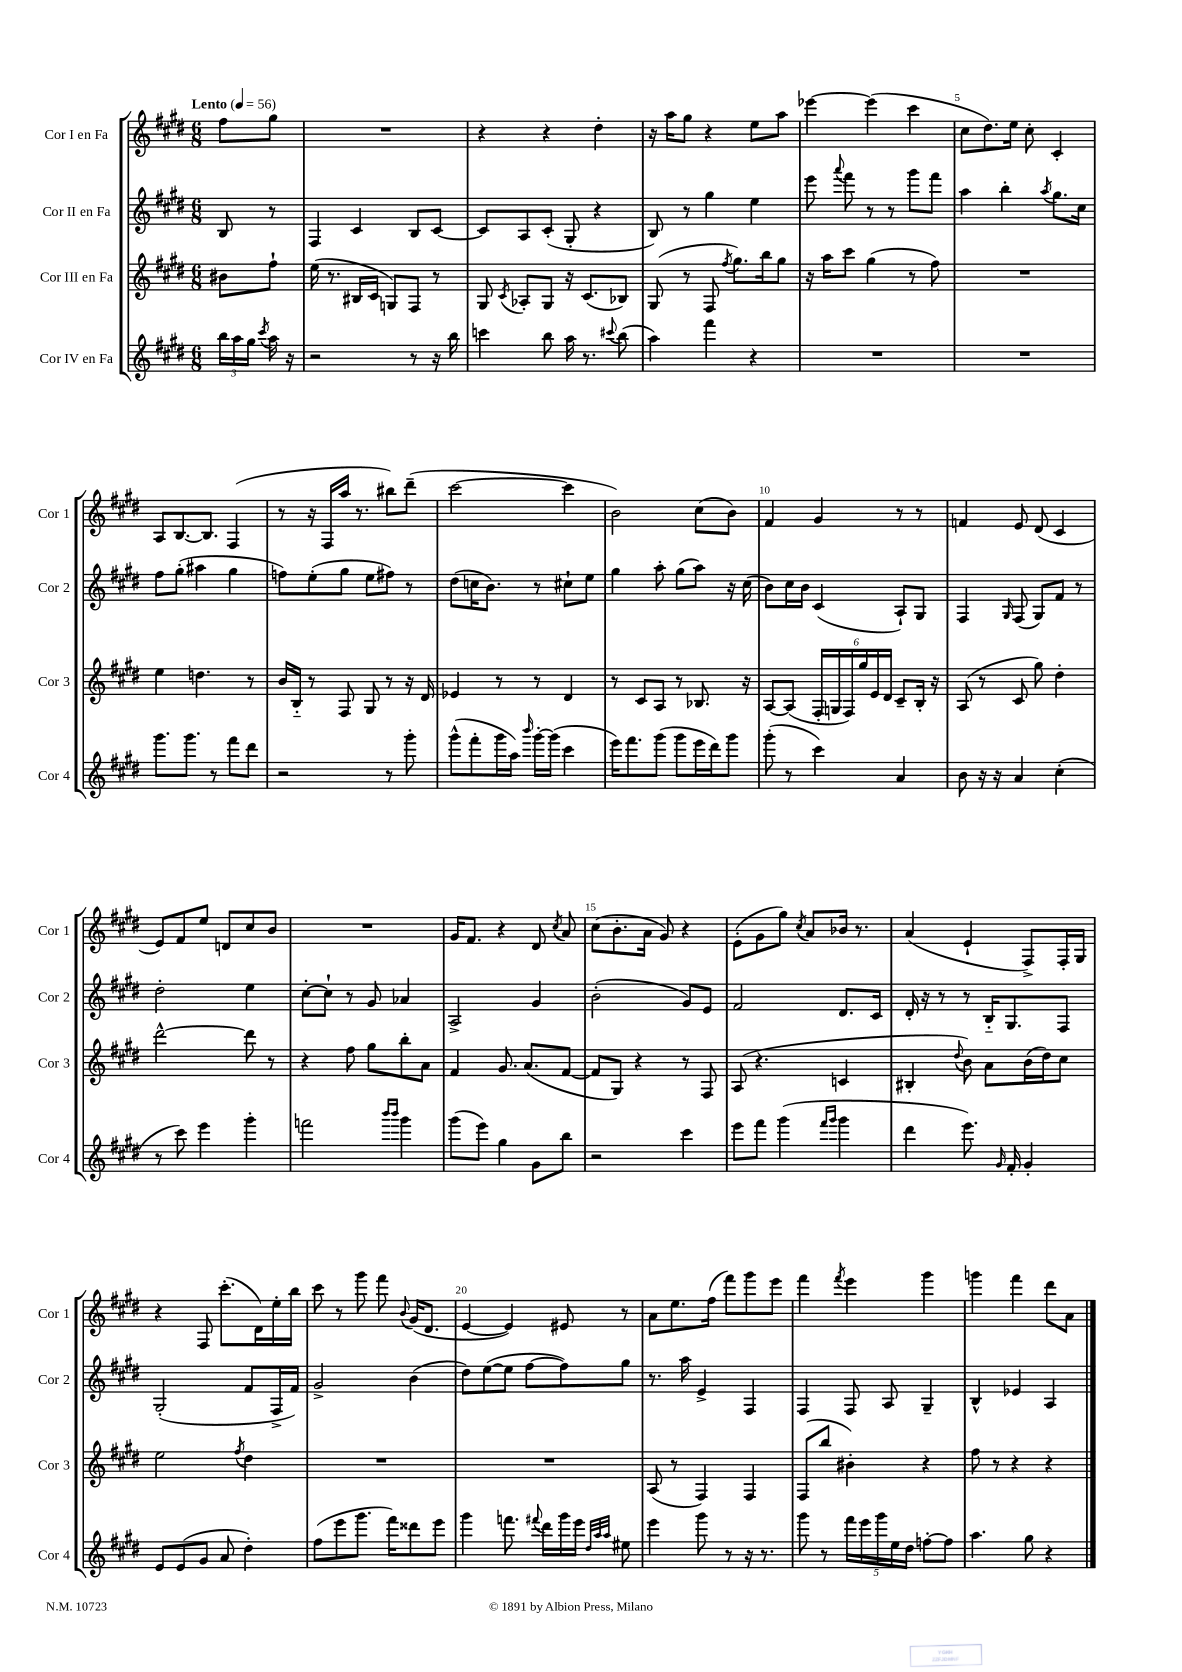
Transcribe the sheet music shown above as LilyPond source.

<<
\new StaffGroup <<
\new Staff = "s0" \with { instrumentName = "Cor I en Fa" shortInstrumentName = "Cor 1" } {
    \clef treble \key e \major \numericTimeSignature \time 6/8 \partial 4 \tempo "Lento" 4 = 56
    \autoBeamOff fis''8[ gis''8] |
    R2. |
    r4 r4 dis''4-. |
    r16 a''16[ gis''8] r4 e''8[ a''8] |
    ees'''4~ ees'''4( cis'''4 |
    cis''8[ dis''8.) e''16] cis''8-. cis'4-. |
    a8[ b8.~ b8.] fis4( |
    r8 r16 fis16[ a''16] r8. bis''8[) dis'''8]--( |
    cis'''2~ cis'''4 |
    b'2) cis''8[( b'8]) |
    fis'4 gis'4 r8 r8 |
    f'4 e'8 dis'8( cis'4 |
    e'8[) fis'8 e''8] d'8[ cis''8 b'8] |
    R2. |
    gis'16[ fis'8.] r4 dis'8 \acciaccatura { cis''8 } a'8 |
    cis''8[( b'8.-. a'16] gis'8) r4 |
    e'8[-.( gis'8 gis''8]) \acciaccatura { cis''8 } a'8[ bes'16] r8. |
    a'4( e'4-! fis8[->) fis16-. gis16] |
    r4 fis8 cis'''8.[-.( dis'16) e''16-. b''16] |
    cis'''8 r8 gis'''8 fis'''8 \appoggiatura { b'8 } gis'16[( dis'8.] |
    e'4~ e'4) eis'8 r8 |
    a'8[ e''8. fis''16]( fis'''8[) gis'''8 e'''8] |
    fis'''4 \acciaccatura { fis'''8 } e'''4 gis'''4 |
    g'''4 fis'''4 dis'''8[ a'8] \bar "|." |
}
\new Staff = "s1" \with { instrumentName = "Cor II en Fa" shortInstrumentName = "Cor 2" } {
    \clef treble \key e \major \numericTimeSignature \time 6/8 \partial 4
    \autoBeamOff b8 r8 |
    fis4 cis'4 b8[ cis'8]~ |
    cis'8[ a8 cis'8]-.( gis8-. r4 |
    b8) r8 gis''4 e''4 |
    e'''8 \appoggiatura { a'''8 } fis'''8 r8 r8 gis'''8[ fis'''8] |
    a''4 b''4-. \acciaccatura { a''8 } gis''8.[ cis''16] |
    fis''8[ gis''8]-.( ais''4 gis''4 |
    f''8[) e''8-.( gis''8] e''8[ fis''8]) r8 |
    dis''8[( c''16 b'8.]) r8 cis''8[-! e''8] |
    gis''4 a''8-. gis''8[( a''8]) r16 cis''16( |
    b'8[) cis''16 b'16] cis'4( a8[-!) gis8] |
    fis4 \grace { gis16 } fis8( gis8[) fis'8] r8 |
    dis''2-. e''4 |
    cis''8[~-. cis''8]-! r8 gis'8 aes'4 |
    a2-> gis'4 |
    b'2-.( gis'8[) e'8] |
    fis'2 dis'8.[ cis'16] |
    dis'16-. r16 r8 r8 b16[-_ gis8. fis8] |
    gis2-.( fis'8[ fis16-> fis'16]) |
    gis'2-> b'4( |
    dis''8[) e''8~( e''8] fis''8[~ fis''8) gis''8] |
    r8. a''16 e'4-> fis4 |
    fis4 fis8 a8 gis4-- |
    b4-^ ees'4 a4 \bar "|." |
}
\new Staff = "s2" \with { instrumentName = "Cor III en Fa" shortInstrumentName = "Cor 3" } {
    \clef treble \key e \major \numericTimeSignature \time 6/8 \partial 4
    \autoBeamOff bis'8[ fis''8]-! |
    e''16( r8. bis16[ cis'16] g8[) fis8] r8 |
    gis8 \acciaccatura { cis'8 } aes8[-. gis8] r16 cis'8.[( bes8]) |
    gis8( r8 fis8 \acciaccatura { fis''8 } gis''8.[) b''16 gis''8] |
    r16 a''16[ cis'''8] gis''4( r8 fis''8) |
    R2. |
    e''4 d''4. r8 |
    b'16[ b16]-_ r8 fis8 gis8 r8 r16 dis'16 |
    ees'4 r8 r8 dis'4 |
    r8 cis'8[ a8] r8 bes8. r16 |
    a8[~ a8]( \tuplet 6/4 { fis16[-. g16 fis16) gis''16 e'16 dis'16] } cis'8[-- b16]-. r16 |
    a8( r8 cis'8 gis''8) dis''4-. |
    dis'''2~-^ dis'''8 r8 |
    r4 fis''8 gis''8[ b''8-. a'8] |
    fis'4 gis'8. a'8.[( fis'8]~ |
    fis'8[ gis8]) r4 r8 fis8 |
    a8( r4. c'4 |
    bis4-. \appoggiatura { dis''8 } b'8) a'8[ b'16( dis''16) cis''8] |
    e''2 \acciaccatura { fis''8 } dis''4 |
    R2. |
    R2. |
    a8( r8 fis4) fis4 |
    fis8[( b''8] bis'4-.) r4 |
    fis''8 r8 r4 r4 \bar "|." |
}
\new Staff = "s3" \with { instrumentName = "Cor IV en Fa" shortInstrumentName = "Cor 4" } {
    \clef treble \key e \major \numericTimeSignature \time 6/8 \partial 4
    \autoBeamOff \tuplet 3/2 { b''16[ a''16 gis''16] } \acciaccatura { cis'''8 } a''16 r16 |
    r2 r8 r16 b''16 |
    c'''4 b''8 a''16 r8. \appoggiatura { cis'''8 } b''8( |
    a''4) fis'''4 r4 |
    R2. |
    R2. |
    gis'''8.[ gis'''8.] r8 fis'''8[ dis'''8] |
    r2 r8 gis'''8-. |
    gis'''8[-^( fis'''8-. gis'''16 a''16]) \grace { b'''16 } gis'''16[~-. gis'''16]( cis'''4 |
    e'''16[) fis'''8. gis'''8]( gis'''8[ e'''16 dis'''16) gis'''8] |
    gis'''8-.( r8 cis'''4) a'4 |
    b'8 r16 r16 a'4 cis''4-.( |
    r8 cis'''8) e'''4 gis'''4-. |
    f'''2 \grace { b'''16[ b'''16] } gis'''4 |
    gis'''8[( e'''8]) gis''4 gis'8[ b''8] |
    r2 cis'''4 |
    e'''8[ fis'''8] gis'''4( \grace { fis'''16[ gis'''16] } gis'''4 |
    dis'''4 e'''8.) \grace { gis'16 } fis'16-. gis'4-. |
    e'8[ e'8( gis'8] a'8 dis''4-.) |
    fis''8[( e'''8 gis'''8.] fis'''16[) disis'''8 e'''8] |
    gis'''4 f'''8. \appoggiatura { fis'''8 } dis'''16[ gis'''16 e'''16] \grace { dis''32[ a''32 a''32] } eis''8 |
    e'''4 gis'''8 r8 r16 r8. |
    gis'''8 r8 \tuplet 5/4 { fis'''16[ e'''16 gis'''16 e''16 dis''16] } f''8[~-. f''8] |
    a''4. gis''8 r4 \bar "|." |
}
>>
>>
\layout { \context { \Score \override BarNumber.break-visibility = ##(#f #t #t) barNumberVisibility = #(every-nth-bar-number-visible 5) } }
